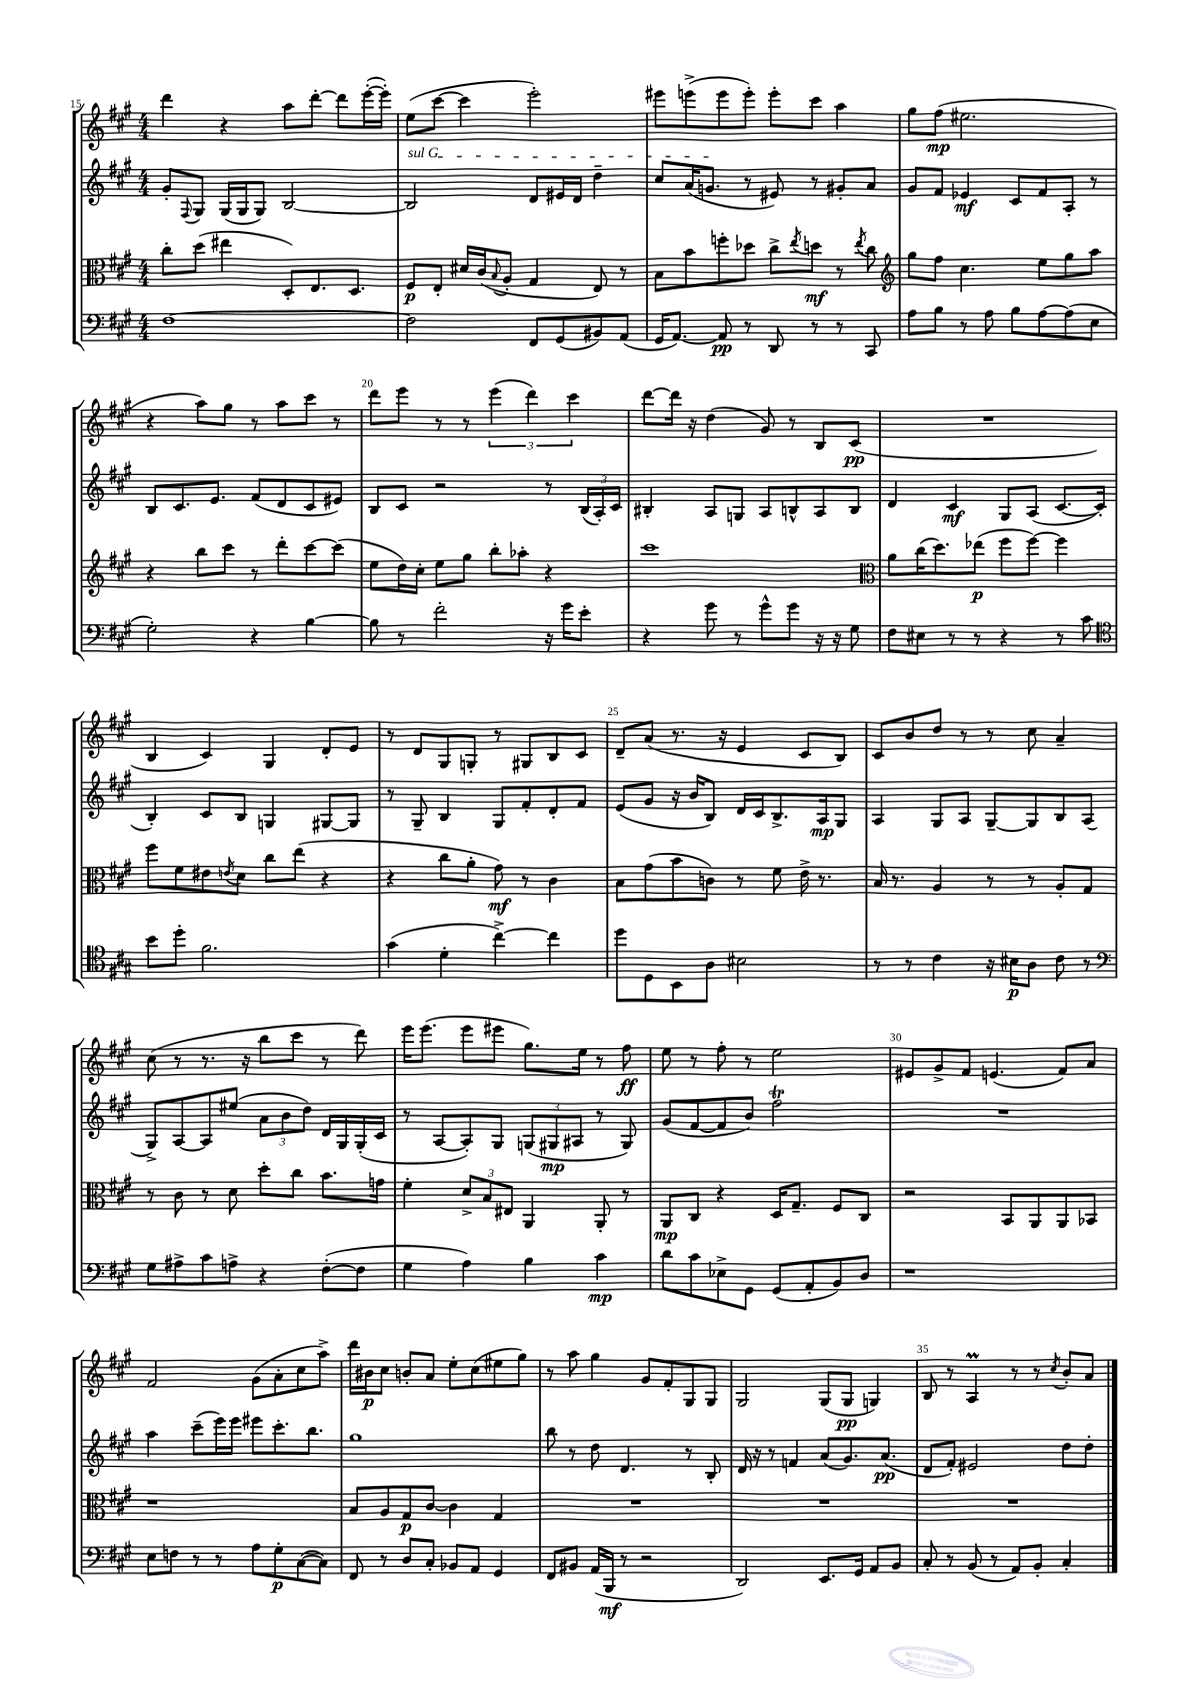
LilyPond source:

<<
\new StaffGroup <<
\new Staff = "s0" {
    \clef treble \key a \major \numericTimeSignature \time 4/4
    d'''4 r4 a''8 d'''8~-. d'''8 e'''16~-.( e'''16-.) |
    e''8( cis'''8~ cis'''4 e'''2-.) |
    eis'''8 e'''8->( e'''8 e'''8-.) e'''8-. cis'''8 a''4 |
    gis''8 fis''8\mp( eis''2. |
    r4 a''8) gis''8 r8 a''8 cis'''8 r8 |
    d'''8 e'''8 r8 r8 \tuplet 3/2 { e'''4( d'''4) cis'''4 } |
    d'''8~ d'''16 r16 d''4( gis'8) r8 b8 cis'8\pp( |
    R1 |
    b4 cis'4) gis4 d'8-. e'8 |
    r8 d'8 gis8 g8-. r8 gis8 b8 cis'8 |
    d'8-- a'8( r8. r16 e'4 cis'8 b8) |
    cis'8 b'8 d''8 r8 r8 cis''8 a'4-- |
    cis''8( r8 r8. r16 b''8 cis'''8 r8 d'''8) |
    e'''16 e'''8.( e'''8 eis'''8 gis''8.) e''16 r8 fis''8\ff |
    e''8 r8 fis''8-. r8 e''2 |
    eis'8 gis'8-> fis'8 e'4.( fis'8) a'8 |
    fis'2 gis'8( a'8-. cis''8 a''8->) |
    d'''16 bis'16\p cis''8 b'8-. a'8 e''8-. cis''8( eis''8 gis''8) |
    r8 a''8 gis''4 gis'8 fis'8-. gis8 gis8 |
    gis2 gis8( gis8\pp g4) |
    b8 r8 a4\prall r8 r8 \acciaccatura { cis''8 } b'8-. a'8 \bar "|." |
}
\new Staff = "s1" {
    \clef treble \key a \major \numericTimeSignature \time 4/4
    gis'8-. \appoggiatura { fis8 } gis8 gis16( gis16 gis8) b2~ |
    \once \override TextSpanner.bound-details.left.text = \markup { \italic "sul G" } b2\startTextSpan d'8 eis'16 d'16 d''4-- |
    cis''8 a'16( g'8.\stopTextSpan r8 eis'8) r8 gis'8-. a'8 |
    gis'8 fis'8 ees'4\mf cis'8 fis'8 a8-. r8 |
    b8 cis'8. e'8. fis'8( d'8 cis'8 eis'8) |
    b8 cis'8 r2 r8 \tuplet 3/2 { b16( a16-.) cis'16 } |
    bis4-. a8 g8 a8 b8-^ a8 b8 |
    d'4 cis'4\mf gis8 a8( cis'8.~ cis'16-. |
    b4-.) cis'8 b8 g4 gis8~ gis8 |
    r8 gis8-- b4 gis8 fis'8-. d'8-. fis'8 |
    e'8( gis'8 r16 b'16 b8) d'16 cis'16 b8.-> a16\mp gis8 |
    a4 gis8 a8 gis8~-- gis8 b8 a8( |
    gis8->) a8~ a8 eis''8( \tuplet 3/2 { a'8 b'8 d''8) } d'16 gis16 gis16-.( cis'16 |
    r8 a8~ a8-.) gis8 \tuplet 3/2 { g8( gis8\mp ais8 } r8 gis8) |
    gis'8( fis'8~ fis'8 b'8) fis''2\trill |
    R1 |
    a''4 cis'''8--( e'''16) e'''16 eis'''8 cis'''8.-. b''8. |
    gis''1 |
    b''8 r8 d''8 d'4. r8 b8-. |
    d'16 r16 r8 f'4 a'8( gis'8.) a'8.\pp( |
    d'8 fis'8-.) eis'2 d''8 d''8-. \bar "|." |
}
\new Staff = "s2" {
    \clef alto \key a \major \numericTimeSignature \time 4/4
    cis''8-. d''8( eis''4 d8-.) e8. d8. |
    fis8\p e8-. dis'16 cis'16( \appoggiatura { b8 } a8-. gis4 e8) r8 |
    b8 b'8 f''8-. des''8 cis''8-> \acciaccatura { e''8 } d''8\mf r8 \acciaccatura { e''8 } cis''8 |
    \clef treble gis''8 fis''8 cis''4. e''8 gis''8 a''8 |
    r4 b''8 cis'''8 r8 d'''8-. cis'''8~ cis'''8( |
    e''8 d''16) cis''16-. e''8 gis''8 b''8-. aes''8-. r4 |
    cis'''1 |
    \clef alto a'8 cis''16( d''8.) ees''8\p( fis''8 fis''8~) fis''4 |
    fis''8 fis'8 eis'8 \acciaccatura { e'8 } d'8 cis''8 e''8( r4 |
    r4 cis''8 a'8-. gis'8\mf) r8 cis'4 |
    b8 gis'8( b'8 c'8) r8 fis'8 e'16-> r8. |
    b16 r8. a4 r8 r8 a8-. gis8 |
    r8 cis'8 r8 d'8 d''8-. cis''8 b'8. g'16 |
    fis'4-. \tuplet 3/2 { d'8-> b8 eis8 } a,4 a,8-. r8 |
    a,8\mp cis8 r4 d16 gis8.-- fis8 cis8 |
    r2 b,8 a,8 a,8 bes,8 |
    r1 |
    b8 a8 gis8\p cis'8~ cis'4 gis4 |
    R1 |
    R1 |
    R1 \bar "|." |
}
\new Staff = "s3" {
    \clef bass \key a \major \numericTimeSignature \time 4/4
    fis1~ |
    fis2 fis,8 gis,8( bis,8) a,8( |
    gis,16 a,8.~) a,8\pp r8 d,8 r8 r8 cis,8 |
    a8 b8 r8 a8 b8 a8~ a8( e8 |
    gis2-.) r4 b4~ |
    b8 r8 fis'2-. r16 gis'16 e'8-. |
    r4 gis'8 r8 gis'8-^ gis'8 r16 r16 gis8 |
    fis8 eis8 r8 r8 r4 r8 cis'8 |
    \clef tenor b'8 d''8-. fis'2. |
    gis'4( d'4-. cis''4~->) cis''4 |
    d''8 d8 b,8 a8 bis2 |
    r8 r8 cis'4 r16 bis16\p a8 cis'8 r8 |
    \clef bass gis8 ais8-> cis'8 a8-> r4 fis8~-.( fis8 |
    gis4 a4) b4 cis'4\mp |
    d'8 cis'8 ees8-> gis,8 gis,8( a,8-. b,8) d8 |
    r1 |
    e8 f8 r8 r8 a8 gis8-.\p cis8~( cis8) |
    fis,8 r8 d8 cis8-. bes,8 a,8 gis,4 |
    fis,8 bis,8 a,16( b,,16\mf r8 r2 |
    d,2) e,8. gis,16 a,8 b,8 |
    cis8-. r8 b,8( r8 a,8) b,8-. cis4-. \bar "|." |
}
>>
>>
\layout { \context { \Score currentBarNumber = #15 \override BarNumber.break-visibility = ##(#f #t #t) barNumberVisibility = #(every-nth-bar-number-visible 5) } }
